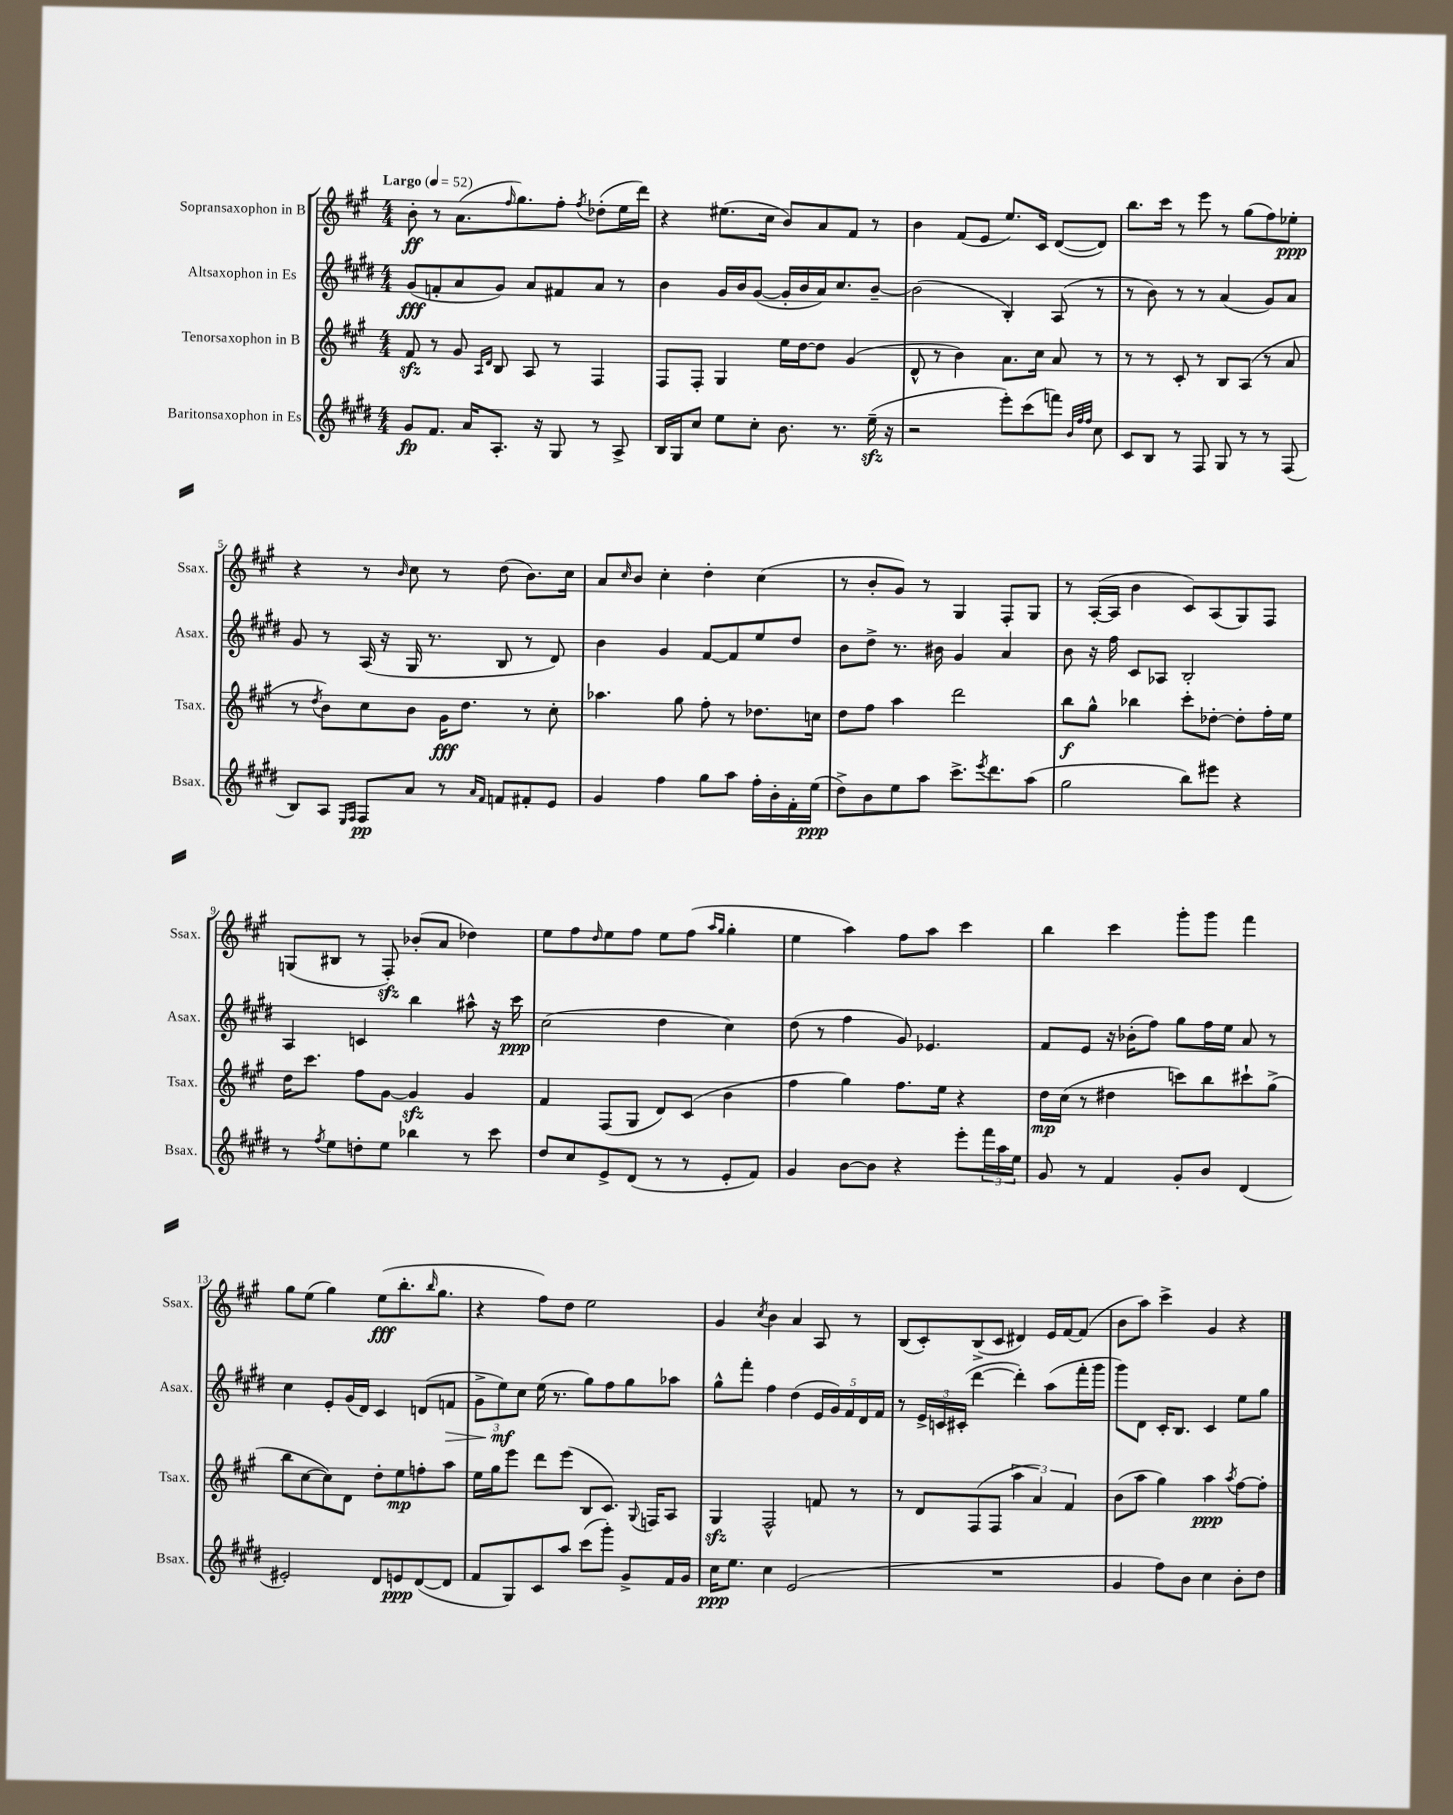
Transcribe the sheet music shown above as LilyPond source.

<<
\new StaffGroup <<
\new Staff = "s0" \with { instrumentName = "Sopransaxophon in B" shortInstrumentName = "Ssax." } {
    \clef treble \key a \major \numericTimeSignature \time 4/4 \tempo "Largo" 4 = 52
    b'8-.\ff r8 a'8.( \grace { fis''16 } gis''8.) fis''8-. \acciaccatura { fis''8 } des''8-.( e''16 d'''16) |
    r4 eis''8.( cis''16 b'8) a'8 fis'8 r8 |
    b'4 fis'8( e'8 e''8.) cis'16 d'8~( d'8) |
    b''8. cis'''16 r8 e'''8 r8 gis''8( fis''8) ees''8-.\ppp |
    r4 r8 \grace { b'16 } cis''8 r8 d''8( b'8.) cis''16 |
    a'8 \grace { cis''16 } b'8 cis''4-. d''4-. cis''4( |
    r8 b'8-. gis'8) r8 gis4 fis8-. gis8 |
    r8 a16~-.( a16 b'4 cis'8) a8( gis8) fis8 |
    g8( bis8 r8 fis8-.\sfz) bes'8-.( a'8 des''4) |
    e''8 fis''8 \grace { d''16 } e''8 fis''8 e''8 fis''8( \grace { a''16 gis''16 } gis''4-. |
    e''4 a''4) fis''8 a''8 cis'''4 |
    b''4 cis'''4 gis'''8-. gis'''8 fis'''4 |
    gis''8 e''8( gis''4) e''8\fff( b''8.-. \grace { b''16 } gis''8. |
    r4 fis''8) d''8 e''2 |
    gis'4 \acciaccatura { cis''8 } b'4 a'4 a8 r8 |
    b8( cis'8-.) b8->( cis'8 dis'4) e'16 fis'16~ fis'8( |
    b'8 a''8) cis'''4-> gis'4 r4 \bar "|." |
}
\new Staff = "s1" \with { instrumentName = "Altsaxophon in Es" shortInstrumentName = "Asax." } {
    \clef treble \key e \major \numericTimeSignature \time 4/4
    gis'8\fff( f'8-. a'8 gis'8) a'8 fis'8 a'8 r8 |
    b'4 gis'16 b'16 gis'8~( gis'16-. b'16 a'16) cis''8. b'8~-- |
    b'2( b4-.) a8( r8 |
    r8 b'8) r8 r8 a'4( gis'8) a'8 |
    gis'8 r8 a16( r16 gis16 r8. b8 r8 dis'8) |
    b'4 gis'4 fis'8~ fis'8 e''8 dis''8 |
    b'8 dis''8-> r8. bis'16 gis'4 a'4 |
    b'8 r16 fis''16 cis'8 aes8 b2-. |
    a4 c'4 b''4 ais''8-^ r16 cis'''16\ppp |
    cis''2( dis''4 cis''4) |
    dis''8( r8 fis''4 gis'8) ees'4. |
    fis'8 e'8 r16 bes'16-.( fis''8) gis''8 fis''16 e''16 a'8 r8 |
    cis''4 e'8-. gis'16( dis'16) cis'4 d'8( f'8\> |
    \tuplet 3/2 { gis'8-> e''8\mf\!) cis''8 } e''16( r8. gis''8) fis''8 gis''8 aes''8 |
    gis''8-^ fis'''8-. fis''4 dis''4( \tuplet 5/4 { e'16 gis'16) fis'16 dis'16 fis'16 } |
    r8 \tuplet 3/2 { e'16-> c'16 cis'16-.( } dis'''4~ dis'''4-.) a''8( fis'''16-. gis'''16 |
    gis'''8) dis'8 cis'16-. b8. cis'4 e''8 gis''8 \bar "|." |
}
\new Staff = "s2" \with { instrumentName = "Tenorsaxophon in B" shortInstrumentName = "Tsax." } {
    \clef treble \key a \major \numericTimeSignature \time 4/4
    fis'8\sfz r8 gis'8 \grace { a16 d'16 } b8 a8 r8 fis4 |
    fis8 fis8-. gis4 e''16 d''16~ d''8 gis'4( |
    d'8-^ r8 b'4) a'8. cis''16 a'8 r8 |
    r8 r8 cis'8-. r8 b8 a8( r8 a'8 |
    r8 \acciaccatura { d''8 } b'8) cis''8 b'8 gis'16\fff d''8. r8 cis''8-. |
    aes''4. gis''8 fis''8-. r8 des''8. c''16 |
    d''8 fis''8 a''4 d'''2 |
    b''8\f gis''8-^ bes''4 cis'''8-. des''8~-. des''8-. fis''16-. e''16 |
    d''16 cis'''8. fis''8 gis'8~ gis'4\sfz gis'4 |
    fis'4 fis8( gis8 d'8) cis'8( b'4 |
    fis''4 gis''4) fis''8. e''16 r4 |
    d''16\mp cis''16( r8 dis''4 c'''8) b''8 cis'''8-! gis''8->( |
    b''8 cis''8~ cis''8) d'8 d''8-. e''8\mp f''8-. a''8 |
    e''16 gis''16 e'''8 d'''8 e'''8( b8 cis'8.) \appoggiatura { gis8 } f16 a8 |
    gis4\sfz fis2-^ f'8 r8 |
    r8 d'8 fis8( fis8 \tuplet 3/2 { a''4 a'4) fis'4 } |
    b'8( a''8 gis''4) a''4\ppp \acciaccatura { a''8 } fis''8~ fis''8-. \bar "|." |
}
\new Staff = "s3" \with { instrumentName = "Baritonsaxophon in Es" shortInstrumentName = "Bsax." } {
    \clef treble \key e \major \numericTimeSignature \time 4/4
    gis'8\fp fis'8. a'16 a8.-. r16 gis8 r8 a8-> |
    b16 gis16 cis''8 e''8 cis''8-. b'8. r8. e''16--\sfz( r16 |
    r2 e'''8-.) cis'''8( f'''8) \grace { b'32 fis''32 fis''32 } cis''8 |
    cis'8 b8 r8 fis8 gis8 r8 r8 fis8( |
    b8) a8 \grace { e16 fis16 } fis8\pp a'8 r8 \grace { a'16 fis'16 } f'8 fis'8-. e'8 |
    gis'4 fis''4 gis''8 a''8 fis''16-. b'16-. fis'16-. e''16\ppp( |
    dis''8->) b'8 e''8 a''8 cis'''8.-> \acciaccatura { e'''8 } dis'''8. a''8( |
    gis''2 b''8) eis'''8 r4 |
    r8 \acciaccatura { fis''8 } e''8 d''8-. e''8 bes''4 r8 cis'''8 |
    dis''8 cis''8 e'8-> dis'8( r8 r8 e'8-. fis'8) |
    gis'4 b'8~ b'8 r4 e'''8-. \tuplet 3/2 { fis'''16 a''16 e''16 } |
    gis'8 r8 fis'4 gis'8-. b'8 dis'4( |
    eis'2-.) dis'8 e'8\ppp dis'8~( dis'8 |
    fis'8 gis8) cis'8 a''8 cis'''8( gis'''8-.) gis'8-> fis'16 gis'16 |
    cis''16\ppp e''8. cis''4 e'2( |
    R1 |
    gis'4 fis''8) b'8 cis''4 b'8-. dis''8 \bar "|." |
}
>>
>>
